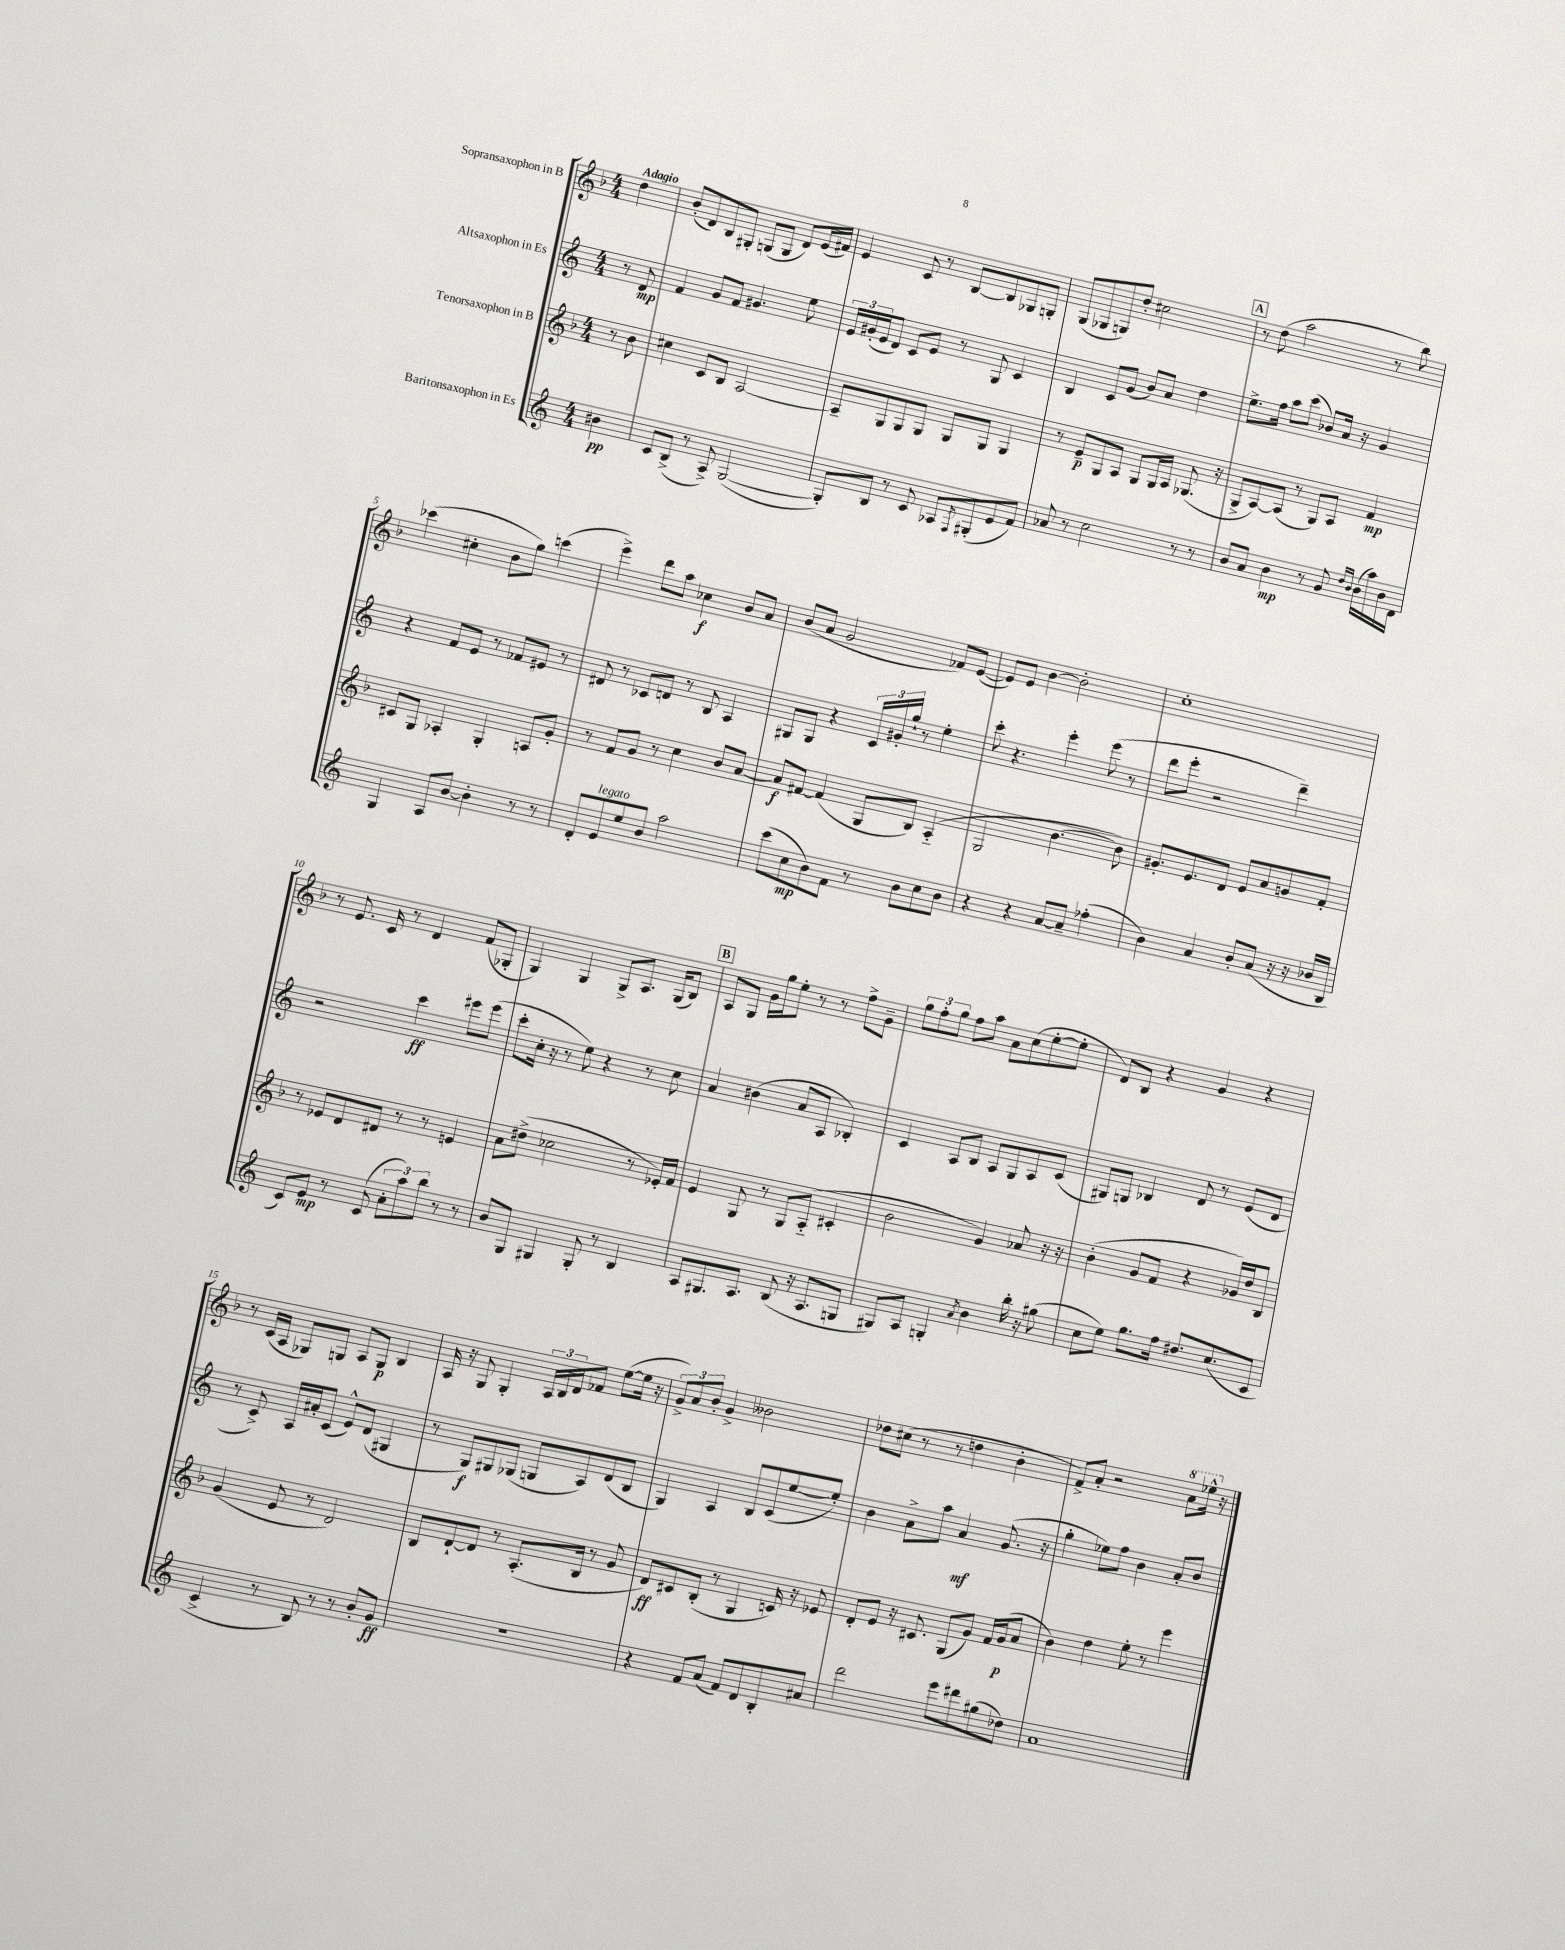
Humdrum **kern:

**kern	**dynam	**kern	**dynam	**kern	**dynam	**kern	**dynam
*part4	*part4	*part3	*part3	*part2	*part2	*part1	*part1
*staff4	*staff4	*staff3	*staff3	*staff2	*staff2	*staff1	*staff1
*I"Baritonsaxophon in Es	*	*I"Tenorsaxophon in B	*	*I"Altsaxophon in Es	*	*I"Sopransaxophon in B	*
*clefG2	*	*clefG2	*	*clefG2	*	*clefG2	*
*k[]	*	*k[b-]	*	*k[]	*	*k[b-]	*
*M4/4	*	*M4/4	*	*M4/4	*	*M4/4	*
=	=	=	=	=	=	=	=
!	!	!	!	!	!	!LO:TX:a:B:t=Adagio	!
4b#X\	pp	8r	.	8r	.	4dd\	.
.	.	8b-\	.	8d/	mp	.	.
=1	=1	=1	=1	=1	=1	=1	=1
8c/L	.	4cc#X\	.	4f/	.	(8b-'/L	.
(8B^/J	.	.	.	.	.	8d/)	.
8r	.	8c/L	.	8g/L	.	8B-/	.
8A^/)	.	8B-/J	.	8f/J	.	8G#X'/J	.
([2G/	.	[2A/	.	4.g#X/	.	(8Gn/L	.
.	.	.	.	.	.	8G/J	.
.	.	.	.	.	.	8d/L)	.
.	.	.	.	8ee\	.	(16e/L	.
.	.	.	.	.	.	16f#X/JJ)	.
=2	=2	=2	=2	=2	=2	=2	=2
8G'/L])	.	8A~/L]	.	24e/LL	.	4e/	.
.	.	.	.	(24g#X'/	.	.	.
.	.	.	.	24e/J	.	.	.
8B/J	.	8G/	.	8d/J)	.	.	.
8r	.	8G/	.	8c/L	.	8c/	.
8c/	.	8G/J	.	8e/J	.	8r	.
8A-X/L	.	8G/L	.	8r	.	[8B-/L	.
8qF/	.	.	.	.	.	.	.
(8G#X'/	.	8G/J	.	8G/	.	8B-/]	.
8e/	.	4G/	.	4c/	.	8G-X/	.
8f/J)	.	.	.	.	.	8Gn'/J	.
=3	=3	=3	=3	=3	=3	=3	=3
8a-X/	.	8r	.	4B/	.	(8G/L	.
8r	.	8e~/L	p	.	.	8G-X/	.
2cc\	.	8G/	.	8c/L	.	8Gn/)	.
.	.	8A/J	.	(8g/J	.	8dd'/J	.
.	.	8G/L	.	8b/L)	.	2cc#X\	.
.	.	16G/L	.	8a/J	.	.	.
.	.	16A/JJ	.	.	.	.	.
8r	.	(8.G-X/	.	4dd\	.	.	.
8r	.	.	.	.	.	.	.
.	.	16r	.	.	.	.	.
!!LO:REH:place=s1:t=A
=4	=4	=4	=4	=4	=4	=4	=4
8b/L	.	8G^/L	.	8.ee^\L	.	8r	.
8a/J	.	[8A/)	.	.	.	(8dd\	.
.	.	.	.	16ff\Jk	.	.	.
4b\	mp	(8A/J]	.	8aa\L	.	2aa\	.
.	.	8r	.	(8ccc\J	.	.	.
8r	.	8G/L)	.	8b-X/L)	.	.	.
8g/	.	8A/J	.	16a/Jk	.	.	.
.	.	.	.	16r	.	.	.
16qqdd/LL	.	.	.	.	.	.	.
16qqb/JJ	.	.	.	.	.	.	.
(16b\LL	.	4f/	mp	4g/	.	8r	.
16aa\)	.	.	.	.	.	.	.
16b\	.	.	.	.	.	8bb-\)	.
16d\JJ	.	.	.	.	.	.	.
!!LO:LB:g=z
=5	=5	=5	=5	=5	=5	=5	=5
4G/	.	8c#X/L	.	4r	.	(4ccc-X\	.
.	.	8G/J	.	.	.	.	.
8A/L	.	4A-X'/	.	8f/L	.	4cc#X'\	.
[8b/J	.	.	.	8e/J	.	.	.
4b'\]	.	4G'/	.	8r	.	8b-\L	.
.	.	.	.	8f-X/L	.	8gg\J)	.
8r	.	8An/L	.	8e#X/J	.	(4cccn\	.
8r	.	8g'/J	.	8r	.	.	.
=6	=6	=6	=6	=6	=6	=6	=6
8d'/L	.	8r	.	8d#X/	.	4eee^\)	.
!LO:TX:a:i:t=legato	!	!	!	!	!	!	!
8e/	.	8f/L	.	8r	.	.	.
8ee/	.	8g/J	.	8c-X/L	.	8ddd\L	.
8b/J	.	8r	.	8dn/J	.	8aa\J	.
2aa\	.	4cc\	.	8r	.	4cc-X\	f
.	.	.	.	8B/	.	.	.
.	.	8b-/L	.	4A/	.	8b-/L	.
.	.	[8a/J	.	.	.	8a/J	.
=7	=7	=7	=7	=7	=7	=7	=7
(8ccc\L	.	8a/L]	f	8G#X/L	.	(8b-/L	.
8cc\	mp	[8f#X/J	.	8G#/J	.	8a/J	.
8b\)	.	(4f#/]	.	4r	.	2g/	.
8f\J	.	.	.	.	.	.	.
8r	.	8G/L	.	24c/LL	.	.	.
.	.	.	.	24g#X'/	.	.	.
.	.	.	.	24gg`/JJ	.	.	.
8b\L	.	8B-/J)	.	8r	.	.	.
8cc\	.	(4A/	.	4ee'\	.	8f-X/L)	.
8b\J	.	.	.	.	.	([8e/J	.
=8	=8	=8	=8	=8	=8	=8	=8
4r	.	2G/	.	8ccc'\	.	8e/L])	.
.	.	.	.	4.r	.	8e/J	.
4r	.	.	.	.	.	[4b-\	.
[8a/L	.	[4.b-\	.	4eee'\	.	2b-'\]	.
8a~/J]	.	.	.	.	.	.	.
(4ff-X'\	.	.	.	(8eee\	.	.	.
.	.	8b-\])	.	8r	.	.	.
=9	=9	=9	=9	=9	=9	=9	=9
4b\)	.	8.g#X'/L	.	8ddd\L	.	1cc'	.
.	.	.	.	8eee'\J	.	.	.
.	.	8.e/	.	.	.	.	.
4a/	.	.	.	2r	.	.	.
.	.	8d/J	.	.	.	.	.
8b'/L	.	8e/L	.	.	.	.	.
(8a/J	.	8a/	.	.	.	.	.
16r	.	8gn/	.	4ddd~\)	.	.	.
16r	.	.	.	.	.	.	.
16b-X/LL	.	8f'/J	.	.	.	.	.
16B/JJ	.	.	.	.	.	.	.
!!LO:LB:g=z
=10	=10	=10	=10	=10	=10	=10	=10
8c/L)	.	8r	.	2r	.	8r	.
8e/J	mp	8e-X/L	.	.	.	8.e/	.
8r	.	8d/	.	.	.	.	.
.	.	.	.	.	.	16c/	.
(8c/	.	8d#X/J	.	.	.	8r	.
12a'\L	.	8r	.	4ccc\	ff	4d/	.
12aa\)	.	.	.	.	.	.	.
.	.	8r	.	.	.	.	.
12bb\J	.	.	.	.	.	.	.
8r	.	4en/	.	8eee#X\L	.	(8f/L	.
8r	.	.	.	(8eee#\J	.	8G-X'/J	.
=11	=11	=11	=11	=11	=11	=11	=11
8b/L	.	8a\L	.	8ccc'\L	.	4G/)	.
8G/J	.	(8dd#X^\J	.	16cc'\Jk	.	.	.
.	.	.	.	16r	.	.	.
4G#X/	.	2cc-X\	.	8r	.	4G/	.
.	.	.	.	8ee\)	.	.	.
8G#'/	.	.	.	4r	.	8G^/L	.
8r	.	.	.	.	.	8.A/J	.
4B/	.	8r	.	8r	.	.	.
.	.	.	.	.	.	(16G/KL	.
.	.	16e-X'/LL)	.	8cc\	.	8B-/J)	.
.	.	16f/JJ	.	.	.	.	.
!!LO:REH:place=s1:t=B
=12	=12	=12	=12	=12	=12	=12	=12
8A/L	.	4e/	.	4a/	.	8A/L	.
8.G#X/	.	.	.	.	.	8G/J	.
.	.	8G/	.	(4b#X\	.	16g\LL	.
8.A/J	.	.	.	.	.	16gg\J	.
.	.	8r	.	.	.	8ee'\J	.
(8B/	.	8G/L	.	8a/L	.	8r	.
16r	.	(8A/J	.	8A/J	.	8r	.
8.A/L	.	.	.	.	.	.	.
.	.	4c#X'/	.	4B-X'/)	.	8ff^\L	.
8Gn/J	.	.	.	.	.	8g~\J	.
=13	=13	=13	=13	=13	=13	=13	=13
8G#X/L)	.	2b-\	.	4c/	.	12gg\L	.
.	.	.	.	.	.	12ff'\	.
8A/J	.	.	.	.	.	.	.
.	.	.	.	.	.	12gg\J	.
4Gn'/	.	.	.	8A/L	.	8ff\L	.
.	.	.	.	8B/J	.	8aa\J	.
8qa/	.	.	.	.	.	.	.
4b\	.	4g/)	.	8A/L	.	8a\L	.
.	.	.	.	8G/	.	(8cc\	.
16bb'\	.	8a-X/	.	8A/	.	[8ee'\	.
16r	.	.	.	.	.	.	.
(8gg#X\	.	16r	.	(8c/J	.	8ee'\J]	.
.	.	16r	.	.	.	.	.
=14	=14	=14	=14	=14	=14	=14	=14
8cc\L	.	(4b-'\	.	8G#X/L)	.	8d/L)	.
8ee\J)	.	.	.	8Gn/J	.	8B-/J	.
8.gg\L	.	8g/L	.	4B-X/	.	4r	.
.	.	8f/J	.	.	.	.	.
16ff\Jk	.	.	.	.	.	.	.
8.dd#X/L	.	4r	.	8d/	.	4g/	.
.	.	.	.	8r	.	.	.
(8.cc/	.	.	.	.	.	.	.
.	.	16g-X/LL)	.	(8e/L	.	4r	.
.	.	16dd/J	.	.	.	.	.
8c/J	.	8B-/J	.	8d/J	.	.	.
!!LO:LB:g=z
=15	=15	=15	=15	=15	=15	=15	=15
4c^/	.	(4g/	.	8r	.	8r	.
.	.	.	.	8c^/)	.	(16c/LL	.
.	.	.	.	.	.	16A/JJ	.
8r	.	8e/	.	16A/LL	.	8G-X/L)	.
.	.	.	.	16a#X'/J	.	.	.
8B/)	.	8r	.	(8c/J	.	8Gn/J	.
8r	.	2d/)	.	8e^^/L)	.	8A/L	.
8r	.	.	.	(8d/J	.	8G/J	p
8b'/L	.	.	.	4G#X/	.	4B-/	.
8g/J	ff	.	.	.	.	.	.
=16	=16	=16	=16	=16	=16	=16	=16
1r	.	8B-/L	.	8r	.	16A/	.
.	.	.	.	.	.	16r	.
.	.	[8d`/	.	8G/L)	f	8G/	.
.	.	8d/J]	.	8G#X/	.	4G'/	.
.	.	8r	.	(8G-X/J	.	.	.
.	.	(8.A'/L	.	8Gn/L	.	24A/LL	.
.	.	.	.	.	.	24B-/	.
.	.	.	.	.	.	24d/J	.
.	.	.	.	8A/)	.	8f-X/J	.
.	.	16B-/Jk	.	.	.	.	.
.	.	8r	.	(8d/	.	([8ee\L	.
.	.	8g/	.	8B/J	.	16ee\Jk]	.
.	.	.	.	.	.	16r	.
=17	=17	=17	=17	=17	=17	=17	=17
4r	.	8d/L)	ff	4G/)	.	12g^/L)	.
.	.	.	.	.	.	12a/	.
.	.	8c#X/	.	.	.	.	.
.	.	.	.	.	.	12b-'/J	.
8f/L	.	(8B-'/J	.	4A/	.	4g^/	.
(8a/J	.	8r	.	.	.	.	.
8f/L)	.	4G/	.	8B/L	.	2b--X\	.
8d/	.	.	.	(8c/	.	.	.
8B'/	.	16cn/)	.	[8ee/	.	.	.
.	.	16r	.	.	.	.	.
8a#X/J	.	8e-X/	.	8ee'/J])	.	.	.
=18	=18	=18	=18	=18	=18	=18	=18
2ddd\	.	8d'/L	.	4b\	.	8dd-X\L	.
.	.	8e/J	.	.	.	(8cc#X\J	.
.	.	16r	.	8a^\L	.	8r	.
.	.	8.c#X/	.	.	.	.	.
.	.	.	.	8aa\J	.	8r	.
8eee\L	.	(8G/L	.	4a/	mf	4ddn\	.
8ddd#X\	.	8g/J)	.	.	.	.	.
(8gg#X\	.	16f/LL	.	(8.g/	.	4b-'\	.
.	.	(16g/J	p	.	.	.	.
8dd-X\J)	.	8a/J	.	.	.	.	.
.	.	.	.	16r	.	.	.
=19	=19	=19	=19	=19	=19	=19	=19
1a	.	4b-\)	.	4gg'\	.	8f^/L)	.
.	.	.	.	.	.	8a'/J	.
.	.	4dd\	.	8ee-X\L)	.	2r	.
.	.	.	.	8ff\J	.	.	.
.	.	8ee'\	.	4b\	.	.	.
.	.	8r	.	.	.	.	.
*	*	*	*	*	*	*8va	*
.	.	4eee\	.	8a'/L	.	8aa\L	.
.	.	.	.	8b/J	.	16eee-X^^\Jk	.
*	*	*	*	*	*	*X8va	*
.	.	.	.	.	.	16r	.
==	==	==	==	==	==	==	==
*-	*-	*-	*-	*-	*-	*-	*-
